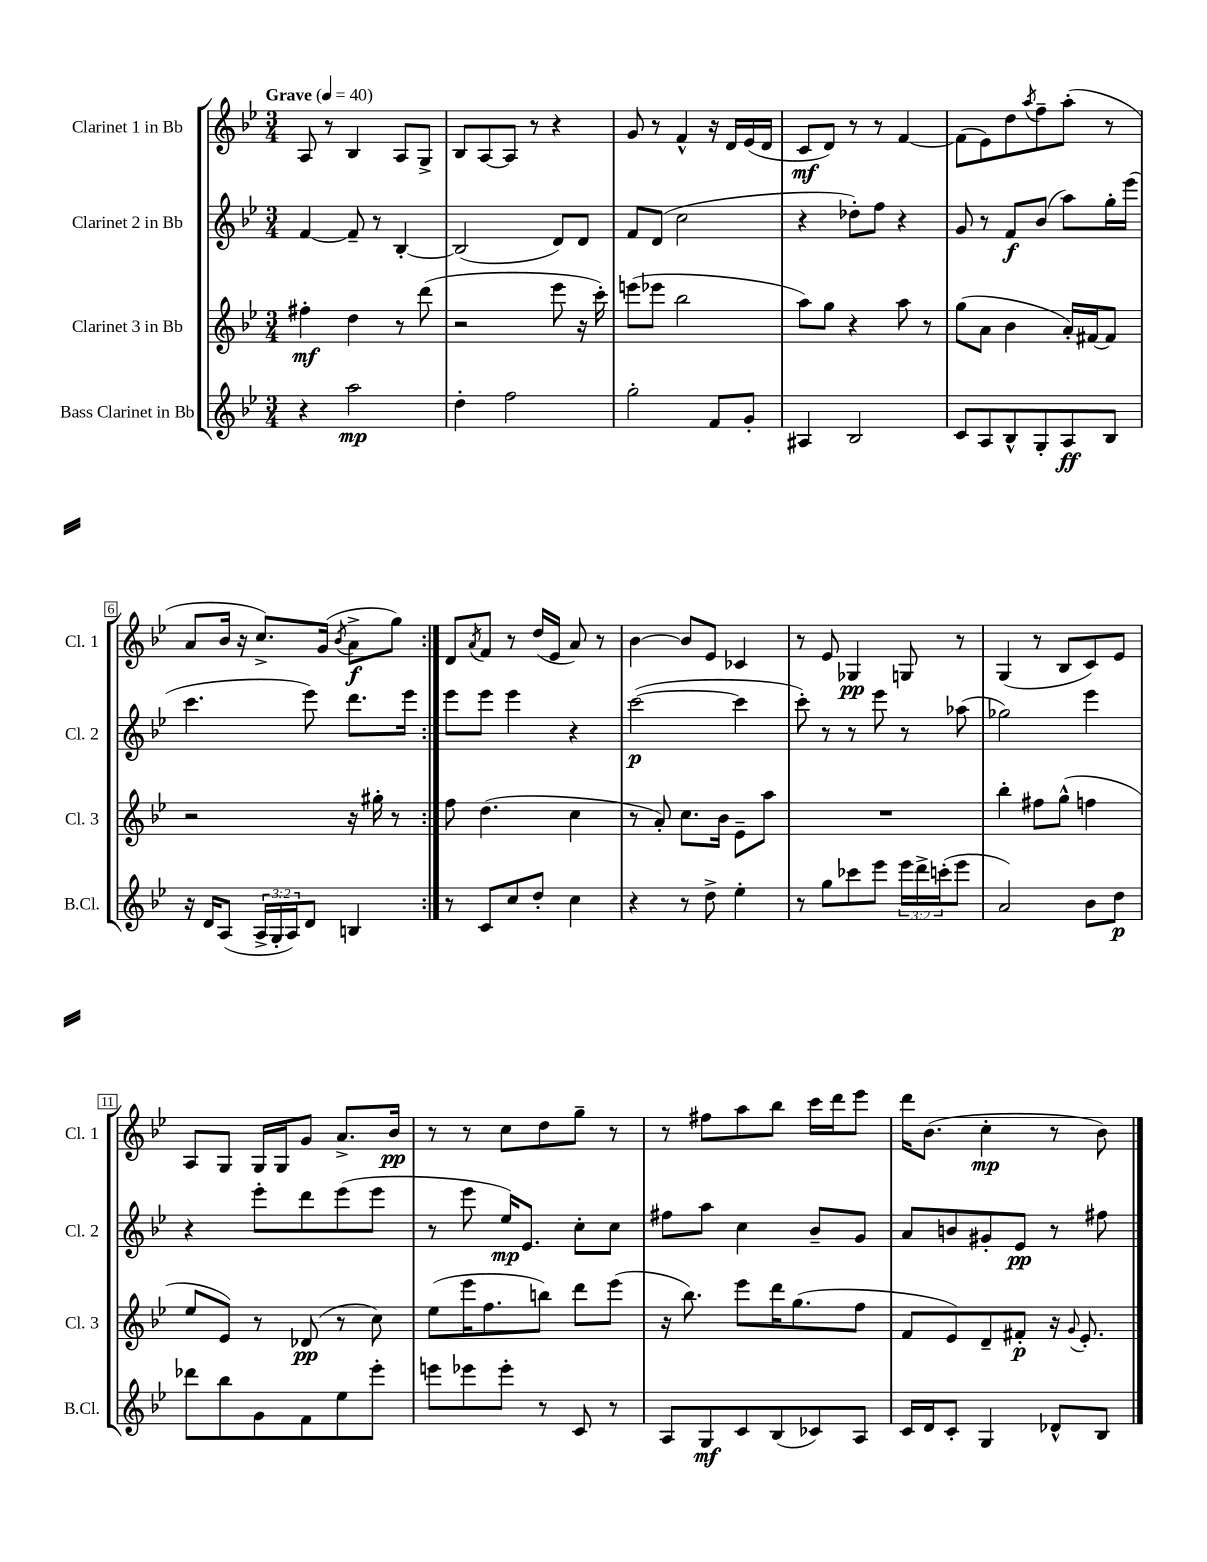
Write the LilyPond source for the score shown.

<<
\new StaffGroup <<
\new Staff = "s0" \with { instrumentName = "Clarinet 1 in Bb" shortInstrumentName = "Cl. 1" } {
    \clef treble \key bes \major \numericTimeSignature \time 3/4 \tempo "Grave" 4 = 40
    \repeat volta 2 { a8 r8 bes4 a8 g8-> |
    bes8 a8~ a8 r8 r4 |
    g'8 r8 f'4-^ r16 d'16 ees'16( d'16 |
    c'8\mf d'8) r8 r8 f'4~ |
    f'8( ees'8) d''8 \acciaccatura { a''8 } f''8-- a''8-.( r8 |
    a'8 bes'16 r16 c''8.->) g'16( \acciaccatura { bes'8 } a'8->\f g''8) | }
    d'8 \acciaccatura { a'8 } f'8 r8 d''16( ees'16 a'8) r8 |
    bes'4~ bes'8 ees'8 ces'4 |
    r8 ees'8 ges4\pp g8 r8 |
    g4( r8 bes8 c'8) ees'8 |
    a8 g8 g16 g16 g'8 a'8.-> bes'16\pp |
    r8 r8 c''8 d''8 g''8-- r8 |
    r8 fis''8 a''8 bes''8 c'''16 d'''16 ees'''8 |
    d'''16 bes'8.( c''4-.\mp r8 bes'8) \bar "|." |
}
\new Staff = "s1" \with { instrumentName = "Clarinet 2 in Bb" shortInstrumentName = "Cl. 2" } {
    \clef treble \key bes \major \numericTimeSignature \time 3/4
    \repeat volta 2 { f'4~ f'8-- r8 bes4~-. |
    bes2( d'8) d'8 |
    f'8 d'8( c''2 |
    r4 des''8-.) f''8 r4 |
    g'8 r8 f'8\f bes'8( a''8) g''16-. ees'''16( |
    c'''4. ees'''8) d'''8. ees'''16 | }
    ees'''8 ees'''8 ees'''4 r4 |
    c'''2~\p( c'''4 |
    c'''8-.) r8 r8 ees'''8 r8 aes''8( |
    ges''2) ees'''4 |
    r4 ees'''8-. d'''8 ees'''8( ees'''8 |
    r8 ees'''8 ees''16\mp) ees'8. c''8-. c''8 |
    fis''8 a''8 c''4 bes'8-- g'8 |
    a'8 b'8 gis'8-. ees'8\pp r8 fis''8 \bar "|." |
}
\new Staff = "s2" \with { instrumentName = "Clarinet 3 in Bb" shortInstrumentName = "Cl. 3" } {
    \clef treble \key bes \major \numericTimeSignature \time 3/4
    \repeat volta 2 { fis''4-.\mf d''4 r8 d'''8( |
    r2 ees'''8 r16 c'''16-.) |
    e'''8( ees'''8 bes''2 |
    a''8) g''8 r4 a''8 r8 |
    g''8( a'8 bes'4 a'16-.) fis'16~ fis'8 |
    r2 r16 gis''16-. r8 | }
    f''8 d''4.( c''4 |
    r8 a'8-.) c''8. bes'16 ees'8-- a''8 |
    R2. |
    bes''4-. fis''8 g''8-^( f''4 |
    ees''8 ees'8) r8 des'8\pp( r8 c''8) |
    ees''8( ees'''16 f''8. b''8) d'''8 ees'''8( |
    r16 bes''8.) ees'''8 d'''16 g''8.( f''8 |
    f'8 ees'8) d'8-- fis'8-.\p r16 \appoggiatura { g'8 } ees'8.-. \bar "|." |
}
\new Staff = "s3" \with { instrumentName = "Bass Clarinet in Bb" shortInstrumentName = "B.Cl." } {
    \clef treble \key bes \major \numericTimeSignature \time 3/4 \override Staff.TupletNumber.text = #tuplet-number::calc-fraction-text
    \repeat volta 2 { r4 a''2\mp |
    d''4-. f''2 |
    g''2-. f'8 g'8-. |
    ais4 bes2 |
    c'8 a8 bes8-^ g8-. a8\ff bes8 |
    r16 d'16 a8( \tuplet 3/2 { a16-> g16-. a16) } d'8 b4 | }
    r8 c'8 c''8 d''8-. c''4 |
    r4 r8 d''8-> ees''4-. |
    r8 g''8 ces'''8 ees'''8 \tuplet 3/2 { ees'''16 d'''16-> c'''16-.( } ees'''8 |
    a'2) bes'8 d''8\p |
    des'''8 bes''8 g'8 f'8 ees''8 ees'''8-. |
    e'''8 ees'''8 ees'''8-. r8 c'8 r8 |
    a8 g8\mf c'8 bes8( ces'8) a8 |
    c'16 d'16 c'8-. g4 des'8-^ bes8 \bar "|." |
}
>>
>>
\layout { \context { \Score \override BarNumber.stencil = #(make-stencil-boxer 0.1 0.3 ly:text-interface::print) } }
